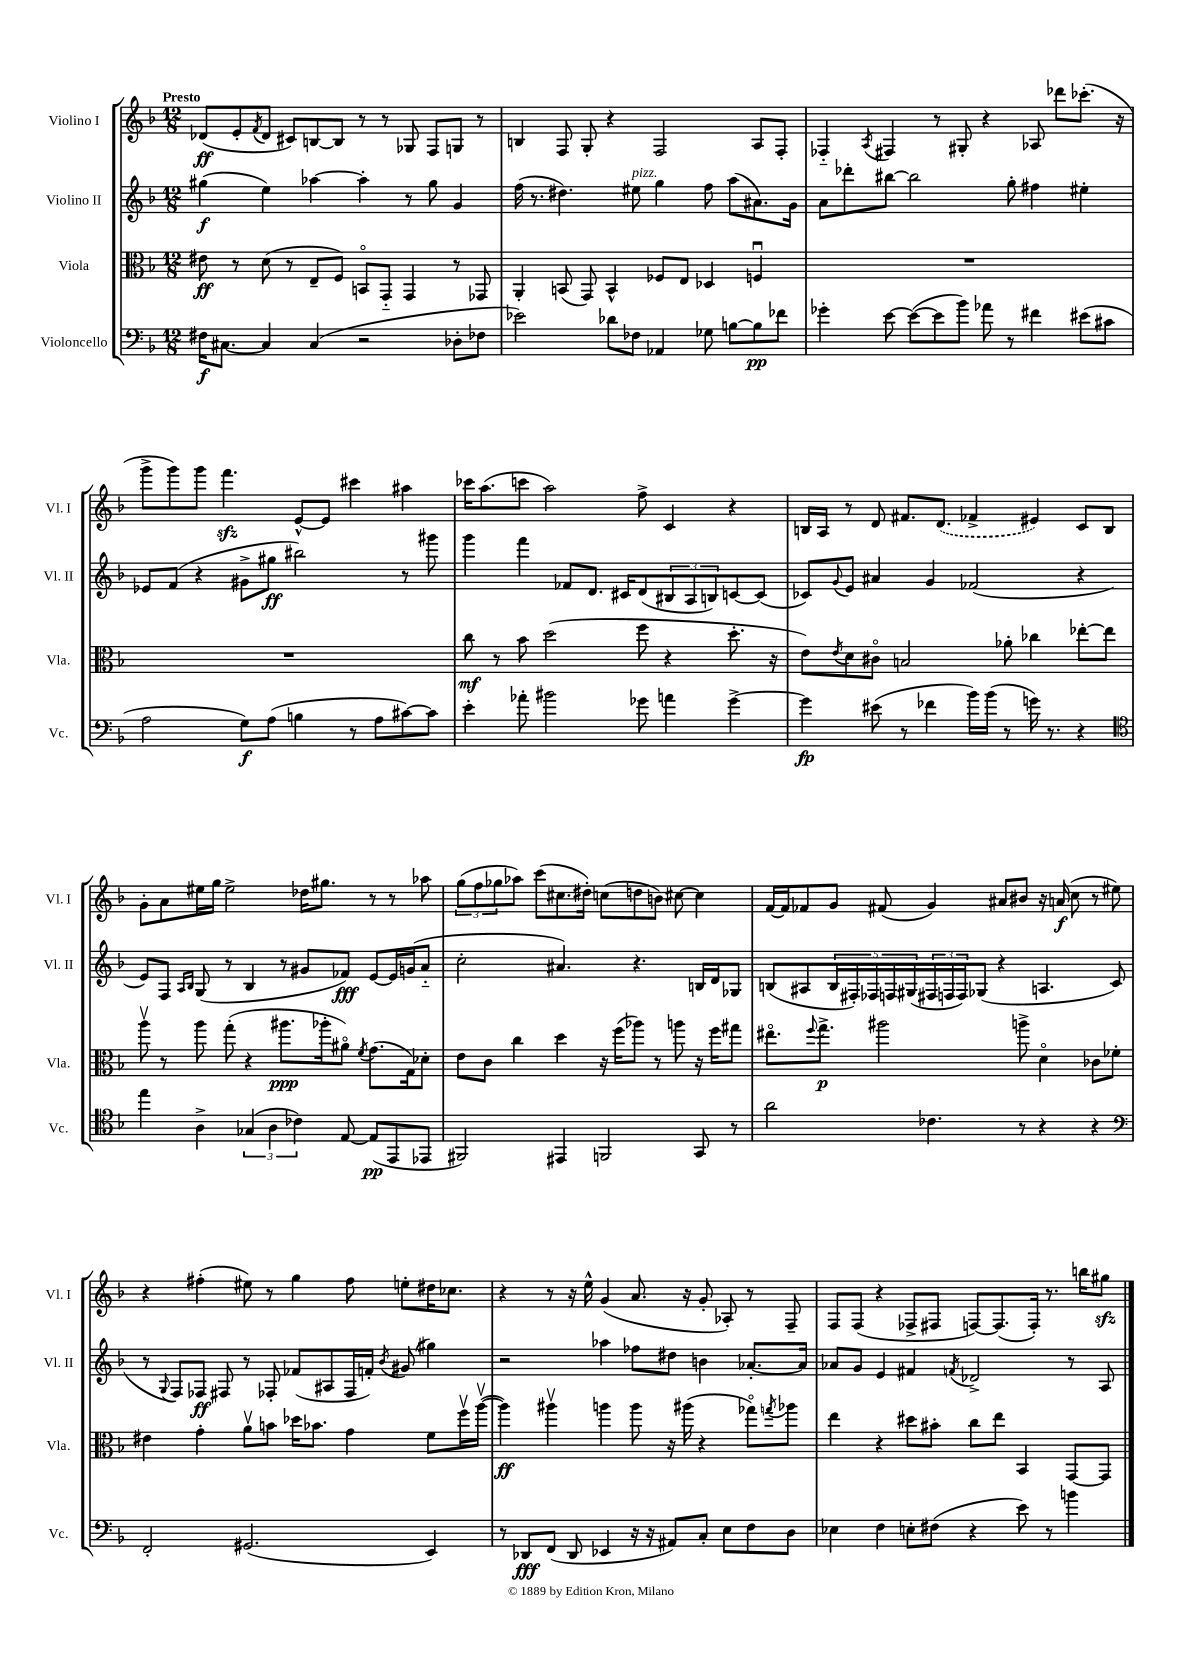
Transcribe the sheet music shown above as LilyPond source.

<<
\new StaffGroup <<
\new Staff = "s0" \with { instrumentName = "Violino I" shortInstrumentName = "Vl. I" } {
    \clef treble \key f \major \numericTimeSignature \time 12/8 \tempo "Presto"
    des'8\ff( e'8-. \acciaccatura { f'8 } des'8 cis'8) b8~ b8 r8 r8 ges8 f8 g8 r8 |
    b4 f8 g8-. r4 f2 a8 f8-. |
    fes4-_ \acciaccatura { a8 } fis4 r8 gis8-. r4 aes8 des'''8 ces'''8.-.( r16 |
    g'''8-> g'''8) g'''8 f'''4.\sfz e'8~-^ e'8 cis'''4 ais''4 |
    ces'''16 a''8.( c'''8 a''2) f''8-> c'4 r4 |
    b16 a16 r8 d'8 fis'8. \once \slurDashed d'8.( fes'4-> eis'4) c'8 b8 |
    g'8-. a'8 eis''16 g''16 eis''2-> des''16 gis''8. r8 r8 aes''8 |
    \tuplet 3/2 { g''8( f''8 ges''8 } aes''8) c'''8( cis''8. dis''16-.) c''8( d''8 b'8) cis''8~ cis''4 |
    f'16~ f'16 fes'8 g'8 fis'8( g'4) ais'8 bis'8 r16 a'16\f( c''8 r8 eis''8) |
    r4 fis''4-.( eis''8) r8 g''4 fis''8 e''8-. dis''16 ces''8. |
    r4 r8 r16 e''16-^ g'4( a'8. r16 g'8-. aes8-.) r8 f8-- |
    f8 f8( r4 fes8-> fis8 f8~) f8.( f16-.) r8. b''16 gis''8\sfz \bar "|." |
}
\new Staff = "s1" \with { instrumentName = "Violino II" shortInstrumentName = "Vl. II" } {
    \clef treble \key f \major \numericTimeSignature \time 12/8
    gis''4\f( e''4) aes''4~ aes''4-. r8 gis''8 g'4 |
    f''16( r8. dis''4.) eis''8^\markup { \italic "pizz." } g''4 f''8 a''8( ais'8.) g'16 |
    a'8 des'''8-. bis''8~ bis''2 g''8-. fis''4 eis''4-. |
    ees'8 f'8( r4 gis'8-> gis''8\ff bis''2) r8 gis'''8 |
    g'''4 f'''4 fes'8 d'8. cis'16 d'8( \tuplet 3/2 { bis8 a8 b8) } c'8~ c'8( |
    ces'8) \appoggiatura { g'8 } e'8 ais'4 g'4 fes'2( r4 |
    e'8) f8 \grace { a16 bes16 } g8( r8 bes4 r8 gis'8 fes'8\fff) e'8~ e'16 g'16( a'8-_ |
    c''2-. ais'4.) r4. b16 d'16 ges8 |
    b8( ais8 \tuplet 5/4 { b16 fis16-.) fes16 f16 gis16( } \tuplet 3/2 { fis16 f16 f16) } ges8( r4 a4. c'8 |
    r8 \appoggiatura { g8 } f8) fes8\ff fis8 r8 fes8-. fes'8( ais8 fes16 f'16-.) \acciaccatura { bes'8 } gis'8( gis''4) |
    r2 aes''4 fes''8 dis''8 b'4 aes'8.~-. aes'16 |
    aes'8 g'8 e'4 fis'4 \acciaccatura { f'8 } des'2-> r8 a8 \bar "|." |
}
\new Staff = "s2" \with { instrumentName = "Viola" shortInstrumentName = "Vla." } {
    \clef alto \key f \major \numericTimeSignature \time 12/8
    eis'8\ff r8 d'8( r8 e8-- f8) b,8\flageolet g,8-_ g,4 r8 ges,8 |
    a,4-. b,8( g,8) b,4-^ fes8 e8 des4 f4\downbow |
    R1. |
    R1. |
    c''8\mf r8 bes'8 d''2( f''8 r4 d''8.-. r16 |
    e'8) \acciaccatura { e'8 } d'8 cis'8\flageolet b2 aes'8-. ces''4 ees''8~-. ees''8 |
    a''8\upbow r8 a''8 g''8-.( r4 ais''8.\ppp aes''16-. ais'8\flageolet) \acciaccatura { f'8 } g'8.( g16) des'8-. |
    e'8 c'8 c''4 d''4 r16 f''16( aes''8) r8 a''8 r16 f''16 gis''8 |
    eis''8.\flageolet \appoggiatura { f''8 } g''8.->\p ais''2 a''8-> d'4\flageolet ces'8 fes'8-. |
    eis'4 g'4-. a'8\upbow b'8 des''16 bes'8. g'4 f'8 f''16\upbow a''16~\upbow( |
    a''4\ff) ais''4\upbow a''4 a''8 r16 ais''16( r4 ges''8\flageolet) \acciaccatura { g''8 } aes''8 |
    e''4 r4 dis''8 bis'8-. c''8 e''8 bes,4 g,8~ g,8 \bar "|." |
}
\new Staff = "s3" \with { instrumentName = "Violoncello" shortInstrumentName = "Vc." } {
    \clef bass \key f \major \numericTimeSignature \time 12/8
    fis16\f cis8.~ cis4 cis4( r2 des8-. fes8 |
    ees'2) des'8 fes8 aes,4 ges8 b8~ b8\pp fes'8 |
    ges'4-. e'8~ e'8~( e'8 bes'8) aes'8 r8 fis'4 eis'8( cis'8 |
    a2 g8\f) a8( b4 r8 a8 cis'8~) cis'8 |
    e'4-. aes'8-. bis'2 ges'8 a'4 ges'4~-> |
    ges'4\fp eis'8( r8 fes'4 bes'16) bes'16( r8 g'16) r8. r4 |
    \clef tenor e''4 a4-> \tuplet 3/2 { ges4( a4 ces'4) } e8~ e8\pp( e,8 ees,8 |
    fis,2) eis,4 f,2 g,8 r8 |
    a'2 ces'4. r8 r4 r4 |
    \clef bass f,2-. gis,2.( e,4) |
    r8 des,8\fff f,8( des,8 ees,4 r16 r16 ais,8) c8-. e8 f8 d8 |
    ees4 f4 e8-. fis8( r4 e'8) r8 b'4 \bar "|." |
}
>>
>>
\layout { \context { \Score \remove "Bar_number_engraver" } }
